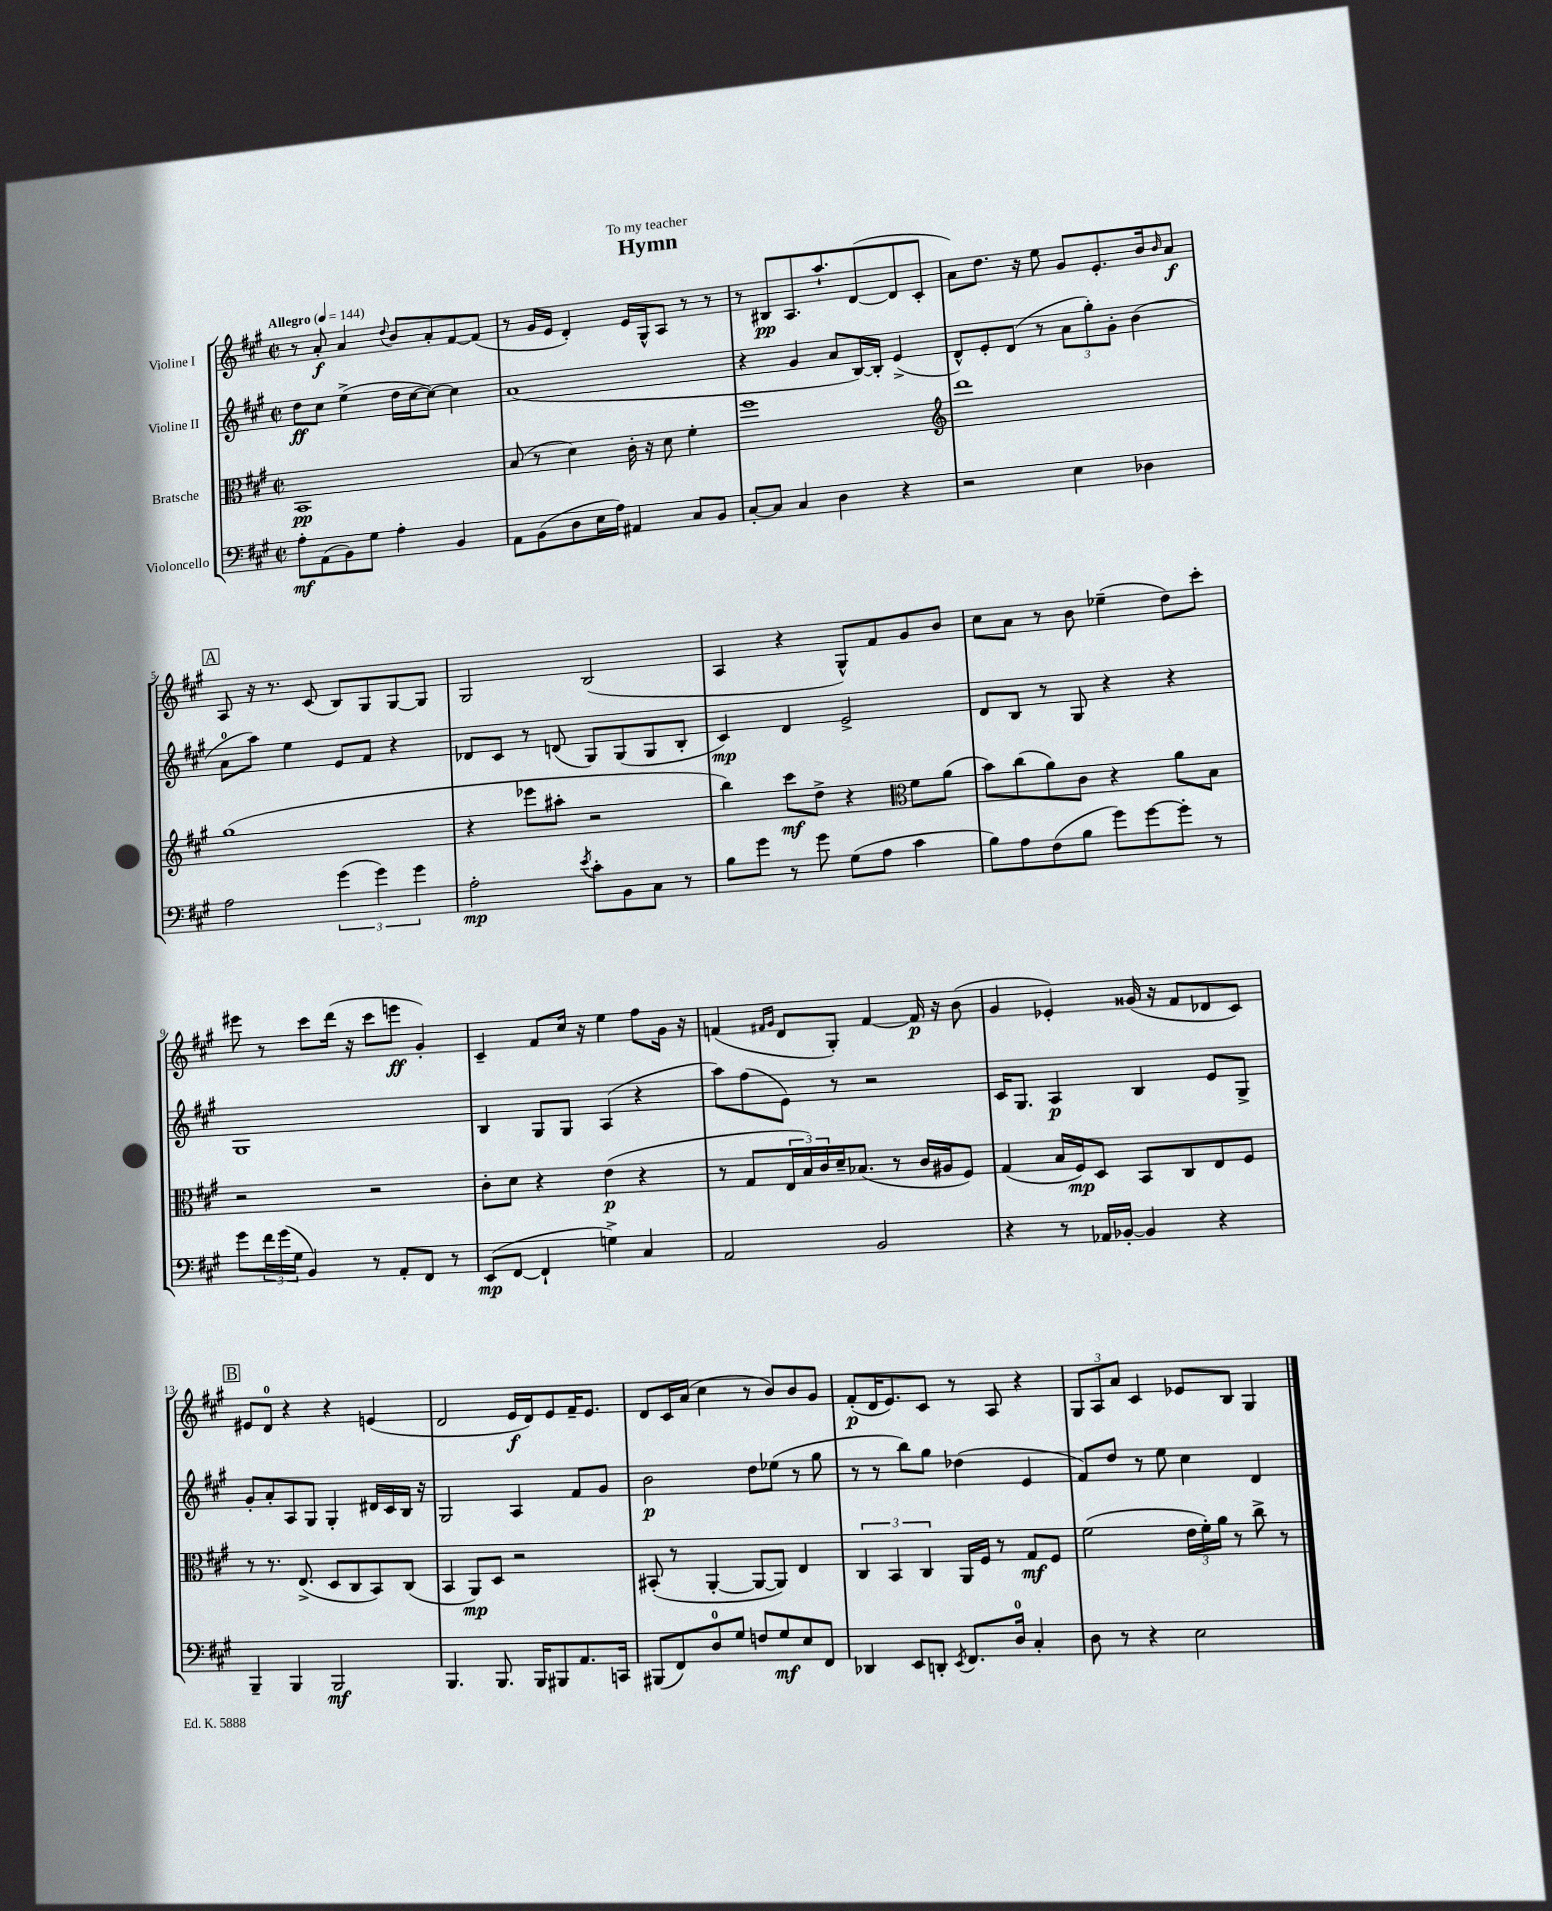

**kern	**kern	**kern	**kern
*staff4	*staff3	*staff2	*staff1
*clefF4	*clefC3	*clefG2	*clefG2
*k[f#c#g#]	*k[f#c#g#]	*k[f#c#g#]	*k[f#c#g#]
*M2/2	*M2/2	*M2/2	*M2/2
*met(c|)	*met(c|)	*met(c|)	*met(c|)
*MM144	*MM144	*MM144	*MM144
8A'	1BB	8dd	8r
(8AA	.	8cc#	8a'
8BB)	.	(4ee^	4a
8G#	.	.	.
.	.	.	8qqdd
4A'	.	16dd	8b
.	.	[16cc#	.
.	.	8cc#_)	8a'
4BB	.	4cc#]	[8f#
.	.	.	(8f#]
=	=	=	=
8AA	(8B	(1a	8r
(8BB	8r	.	16g#
.	.	.	16e
8D	4d)	.	4d')
16E	.	.	.
16A)	.	.	.
4AA#	16c#'	.	16e
.	16r	.	16G#^^
.	8d	.	8A
8C#	4f#'	.	8r
8BB	.	.	8r
=	=	=	=
[8C#'	1ff#	4r	8r
8C#]	.	.	8B#
4C#	.	4g#	8.A
.	.	.	8.aa`
4D	.	8a	.
.	.	[16B)	([8d
.	.	16B']	.
4r	.	(4e^	8d]
.	.	.	8c#'
=	=	=	=
*	*clefG2	*	*
2r	1ddd	8d^^)	8a)
.	.	8e'	8.dd
.	.	(8d	.
.	.	.	16r
.	.	8r	8ee
4E	.	12a	8g#
.	.	12gg#')	.
.	.	.	8.e'
.	.	12g#'	.
4D-	.	(4b	.
.	.	.	16b
.	.	.	16qqb
.	.	.	8a
=	=	=	=
2A	(1gg#	8a	8A
.	.	8aa)	16r
.	.	.	8.r
.	.	4ee	.
.	.	.	(8c#
(6g#	.	8e	8B)
.	.	8f#	8G#
6g#)	.	.	.
.	.	4r	[8G#
6g#	.	.	.
.	.	.	8G#]
=	=	=	=
2A'	4r	8d-	2G#
.	.	8c#	.
.	8eee-	8r	.
.	8aa#'	(8d	.
8qe	.	.	.
8c#'	2r	8G#)	(2B
8BB	.	(8G#	.
8C#	.	8G#	.
8r	.	8B'	.
=	=	=	=
8B	4bb)	4c#)	4A
8g#	.	.	.
8r	8ccc#	4d	4r
8g#	8dd^	.	.
(8G#	4r	2e^	8G#^^)
8A	.	.	8f#
*	*clefC3	*	*
4c#	8f#	.	8g#
.	(8a	.	8b
=	=	=	=
8B)	8b)	8d	8cc#
8A	(8cc#	8B	8a
(8F#	8a)	8r	8r
8B	8c#	8G#	8b
8g#)	4r	4r	(4ee-~
[8g#	.	.	.
8g#']	8a	4r	8dd)
8r	8B	.	8ccc#'
=	=	=	=
8g#	2r	1G#	8eee#
24f#	.	.	8r
(24g#	.	.	.
24G#	.	.	.
4BB)	.	.	8ccc#
.	.	.	(16ddd
.	.	.	16r
8r	2r	.	8ccc#
8AA'	.	.	8eee
8FF#	.	.	4g#')
8r	.	.	.
=	=	=	=
(8EE	8c#'	4B	4c#~
[8FF#	8d	.	.
4FF#`]	4r	8G#	8f#
.	.	8G#	16cc#
.	.	.	16r
4G^)	(4e	(4A	4ee
4C#	4r	4r	8ff#
.	.	.	16g#
.	.	.	16r
=	=	=	=
2AA	8r	8aa)	(4f
.	8G#	(8ff#	.
.	.	.	16qqf#
.	.	.	16qqg#
.	24E	8e)	8d
.	24B)	.	.
.	24c#	.	.
.	16d~	8r	8G#')
.	(8.B-	.	.
2BB	.	2r	[4f#
.	8r	.	.
.	16c#	.	16f#]
.	16A#	.	16r
.	8F#)	.	(8b
=	=	=	=
4r	(4G#	16c#	4g#
.	.	8.G#	.
8r	16B	4A	4e-')
.	16F#)	.	.
16AA-	8D	.	.
[16BB-'	.	.	.
4BB-]	8BB	4B	(16g##
.	.	.	16r
.	8C#	.	8f#
4r	8E	8e	8d-
.	8F#	8G#^	8c#)
=	=	=	=
4BBB~	8r	8g#'	8e#
.	8.r	8a'	8d
4BBB	.	8A	4r
.	(8.E^	.	.
.	.	8G#	.
2BBB	8D	4G#'	4r
.	8C#	.	.
.	8BB)	16d#	(4e
.	.	16c#	.
.	(8C#	16B	.
.	.	16r	.
=	=	=	=
4.BBB	4BB	2G#	2d
.	8AA)	.	.
8.BBB	8D	.	.
.	2r	4A	16e
16BBB	.	.	16d)
8BBB#	.	.	8e
8.AA	.	8f#	16f#~
.	.	.	8.e
.	.	8g#	.
16CC	.	.	.
=	=	=	=
(8BBB#	(8BB#'	2b	8d
8FF#)	8r	.	16c#
.	.	.	(16a
8D	[4AA'	.	4cc#
8G#	.	.	.
8F	8AA_	8dd	8r
8G#	8AA])	(8ee-	8b)
8E	4E	8r	8b
8FF#	.	8gg#	8g#
=	=	=	=
4DD-	6C#	8r	(8f#'
.	.	8r	16d
.	6BB	.	.
.	.	.	8.e)
8EE	.	8bb)	.
.	6C#	.	.
8DD'	.	8gg#	8c#
8qEE	.	.	.
8.FF#	16AA	(4dd-	8r
.	16F#	.	.
.	8r	.	8A
16D	.	.	.
4C#'	8G#	4e	4r
.	8F#	.	.
=	=	=	=
8D	(2f#	8f#)	12G#
.	.	.	12A
8r	.	8dd	.
.	.	.	12a
4r	.	8r	4c#
.	.	8ee	.
2E	24e	4cc#	8e-
.	24f#')	.	.
.	24a	.	.
.	8r	.	8B
.	8cc#^	4d	4G#
.	8r	.	.
==	==	==	==
*-	*-	*-	*-
